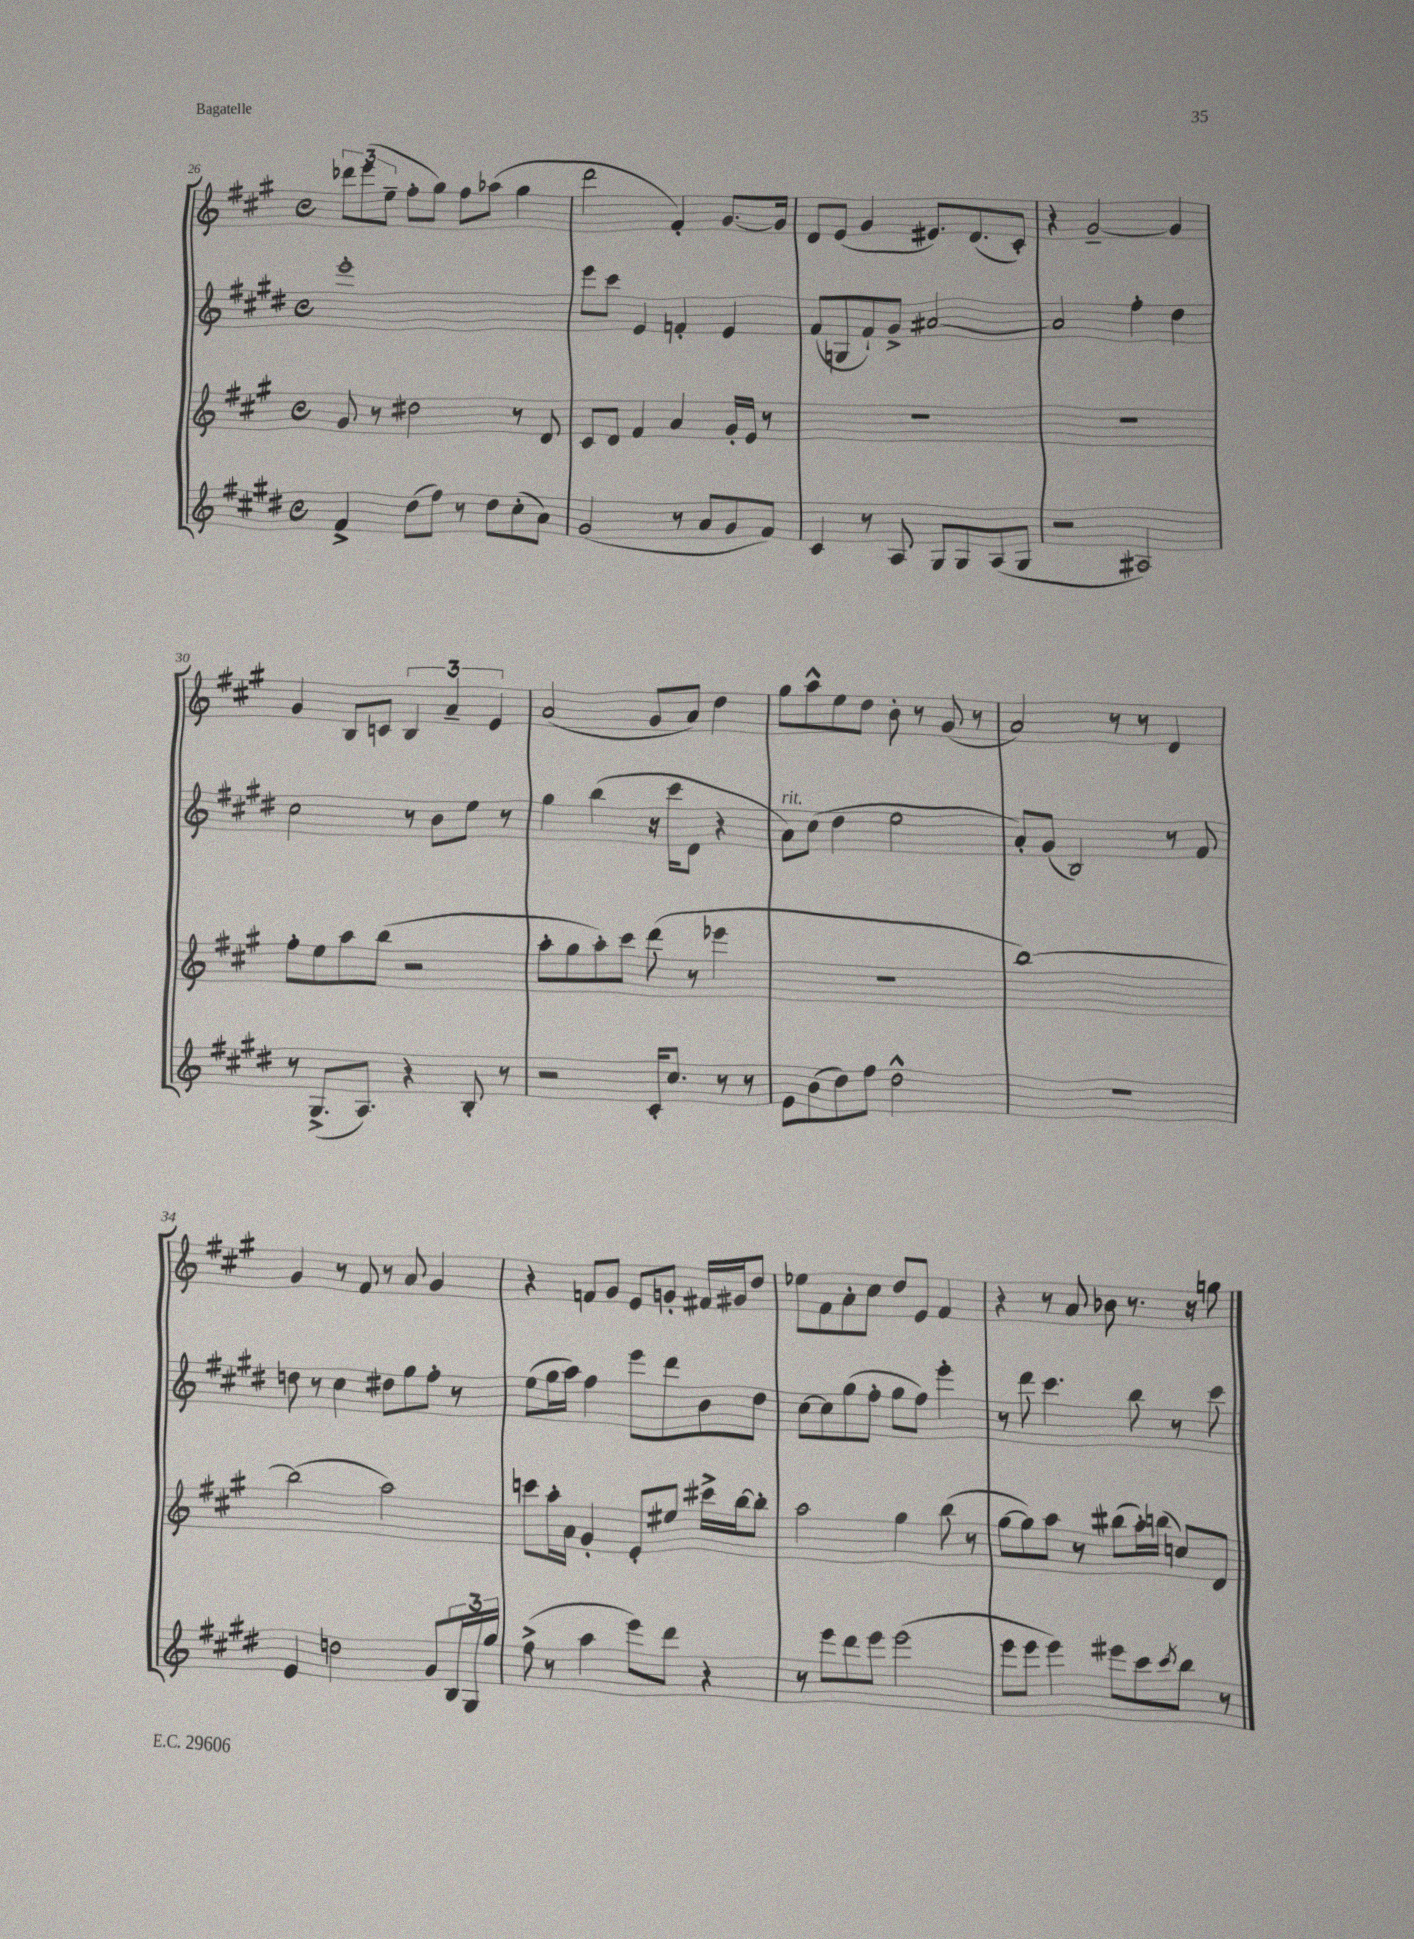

**kern	**kern	**kern	**kern
*staff4	*staff3	*staff2	*staff1
*clefG2	*clefG2	*clefG2	*clefG2
*k[f#c#g#d#]	*k[f#c#g#]	*k[f#c#g#d#]	*k[f#c#g#]
*M4/4	*M4/4	*M4/4	*M4/4
*met(c)	*met(c)	*met(c)	*met(c)
4f#^/	8g#/	1eee'	12ddd-\L
.	.	.	(12eee\
.	8r	.	.
.	.	.	12ee~\J
(8dd#\L	2dd#\	.	8ff#'\L
8ff#\J)	.	.	8gg#\J)
8r	.	.	8ff#\L
8dd#\L	.	.	(8aa-\J
(8cc#'\	8r	.	4gg#\
8a\J)	8d/	.	.
=	=	=	=
(2g#/	8c#/L	8eee\L	2ddd\
.	8d/J	8ccc#\J	.
.	4f#/	4e/	.
8r	4a/	4f'/	4f#'/)
8a/L	.	.	.
8g#/	16g#'/LL	4e/	[8.g#/L
.	16e/JJ	.	.
8f#/J)	8r	.	.
.	.	.	16g#/]Jk
=	=	=	=
4c#/	1r	(8f#/L	8d/L
.	.	8G/	(8e/J
8r	.	8f#`/)	4g#/
8A/	.	8g#^/J	.
8G#/L	.	[2a#/	8.e#/L)
8G#/	.	.	.
.	.	.	(8.d/
(8A/	.	.	.
8G#/J	.	.	8c#'/J)
=	=	=	=
2r	1r	2a#/]	4r
.	.	.	[2g#~/
2A#/)	.	4ff#'\	.
.	.	4dd#\	4g#/]
=	=	=	=
8r	8ff#'\L	2cc#\	4g#/
(8.G#^/L	8ee\	.	.
.	8aa\	.	8B/L
8.A/J)	.	.	.
.	(8bb\J	.	8c/J
4r	2r	8r	6B/
.	.	8b\L	.
.	.	.	6a~/
8B'/	.	8ee\J	.
.	.	.	6e/
8r	.	8r	.
=	=	=	=
2r	8aa'\L	4gg#\	(2a/
.	8gg#\	.	.
.	8aa'\)	(4bb\	.
.	8ccc#\J	.	.
16c#'/LK	(8ddd\	16r	8g#/L
8.cc#/J	.	16ccc#\LK	.
.	8r	8d#\J	8a/J)
8r	4eee-\	4r	4dd\
8r	.	.	.
=	=	=	=
8e\L	1r	8a\L)	8gg#\L
(8b\	.	(8cc#\J	8aa^^\
8dd#\)	.	4dd#\	8ee\
8ff#\J	.	.	8dd\J
2dd#^^\	.	2ee\	8b'\
.	.	.	8r
.	.	.	(8g#/
.	.	.	8r
=	=	=	=
1r	[1bb)	8a'/L)	2a/)
.	.	(8g#/J	.
.	.	2B/)	.
.	.	.	8r
.	.	.	8r
.	.	8r	4d/
.	.	8f#/	.
=	=	=	=
4e/	(2bb\]	8dd\	4g#/
.	.	8r	.
2dd\	.	4cc#\	8r
.	.	.	8f#/
.	2aa\)	8dd#\L	8r
.	.	8gg#\	8a/
8g#/L	.	8ff#'\J	4g#/
24B/L	.	8r	.
24G#/	.	.	.
24gg#/JJ	.	.	.
=	=	=	=
(8ff#^\	8ccc\L	(8ee\L	4r
8r	16aa'\L	16gg#\L	.
.	16a\JJ	16aa\JJ)	.
4aa\	4g#'/	4ff#\	8f/L
.	.	.	8g#/J
8eee\L)	8e'/L	8eee\L	8e/L
8ddd#\J	8ee#/J	8ddd#\	8g'/J
4r	16ccc#^\LL	8b\	16f#/LL
.	[16bb\J	.	16g#/J
.	8bb'\]J	8dd#\J	8dd/J
=	=	=	=
8r	2aa\	[8cc#\L	8ee-\L
8eee\L	.	8cc#\]	8f#\
8ddd#\	.	(8gg#\	8a'\
8eee\J	.	8ff#'\J	8cc#\J
(2eee\	4gg#\	8gg#\L	8dd/L
.	.	8ff#\J)	8e/J
.	(8bb\	4eee'\	4f#/
.	8r	.	.
=	=	=	=
8eee\L	[8gg#\L	8r	4r
8eee\J	8gg#\])	8ddd#\	.
4eee\)	8aa\J	4.ccc#\	8r
.	8r	.	8a/
8eee#\L	(8bb#\L	.	8b-\
8ccc#\	16aa'\L)	8bb\	8.r
.	(16bb\JJ	.	.
8qccc#/	.	.	.
8bb\J	8cc/L)	8r	.
.	.	.	16r
8r	8d/J	8ccc#\	8gg\
==	==	==	==
*-	*-	*-	*-
